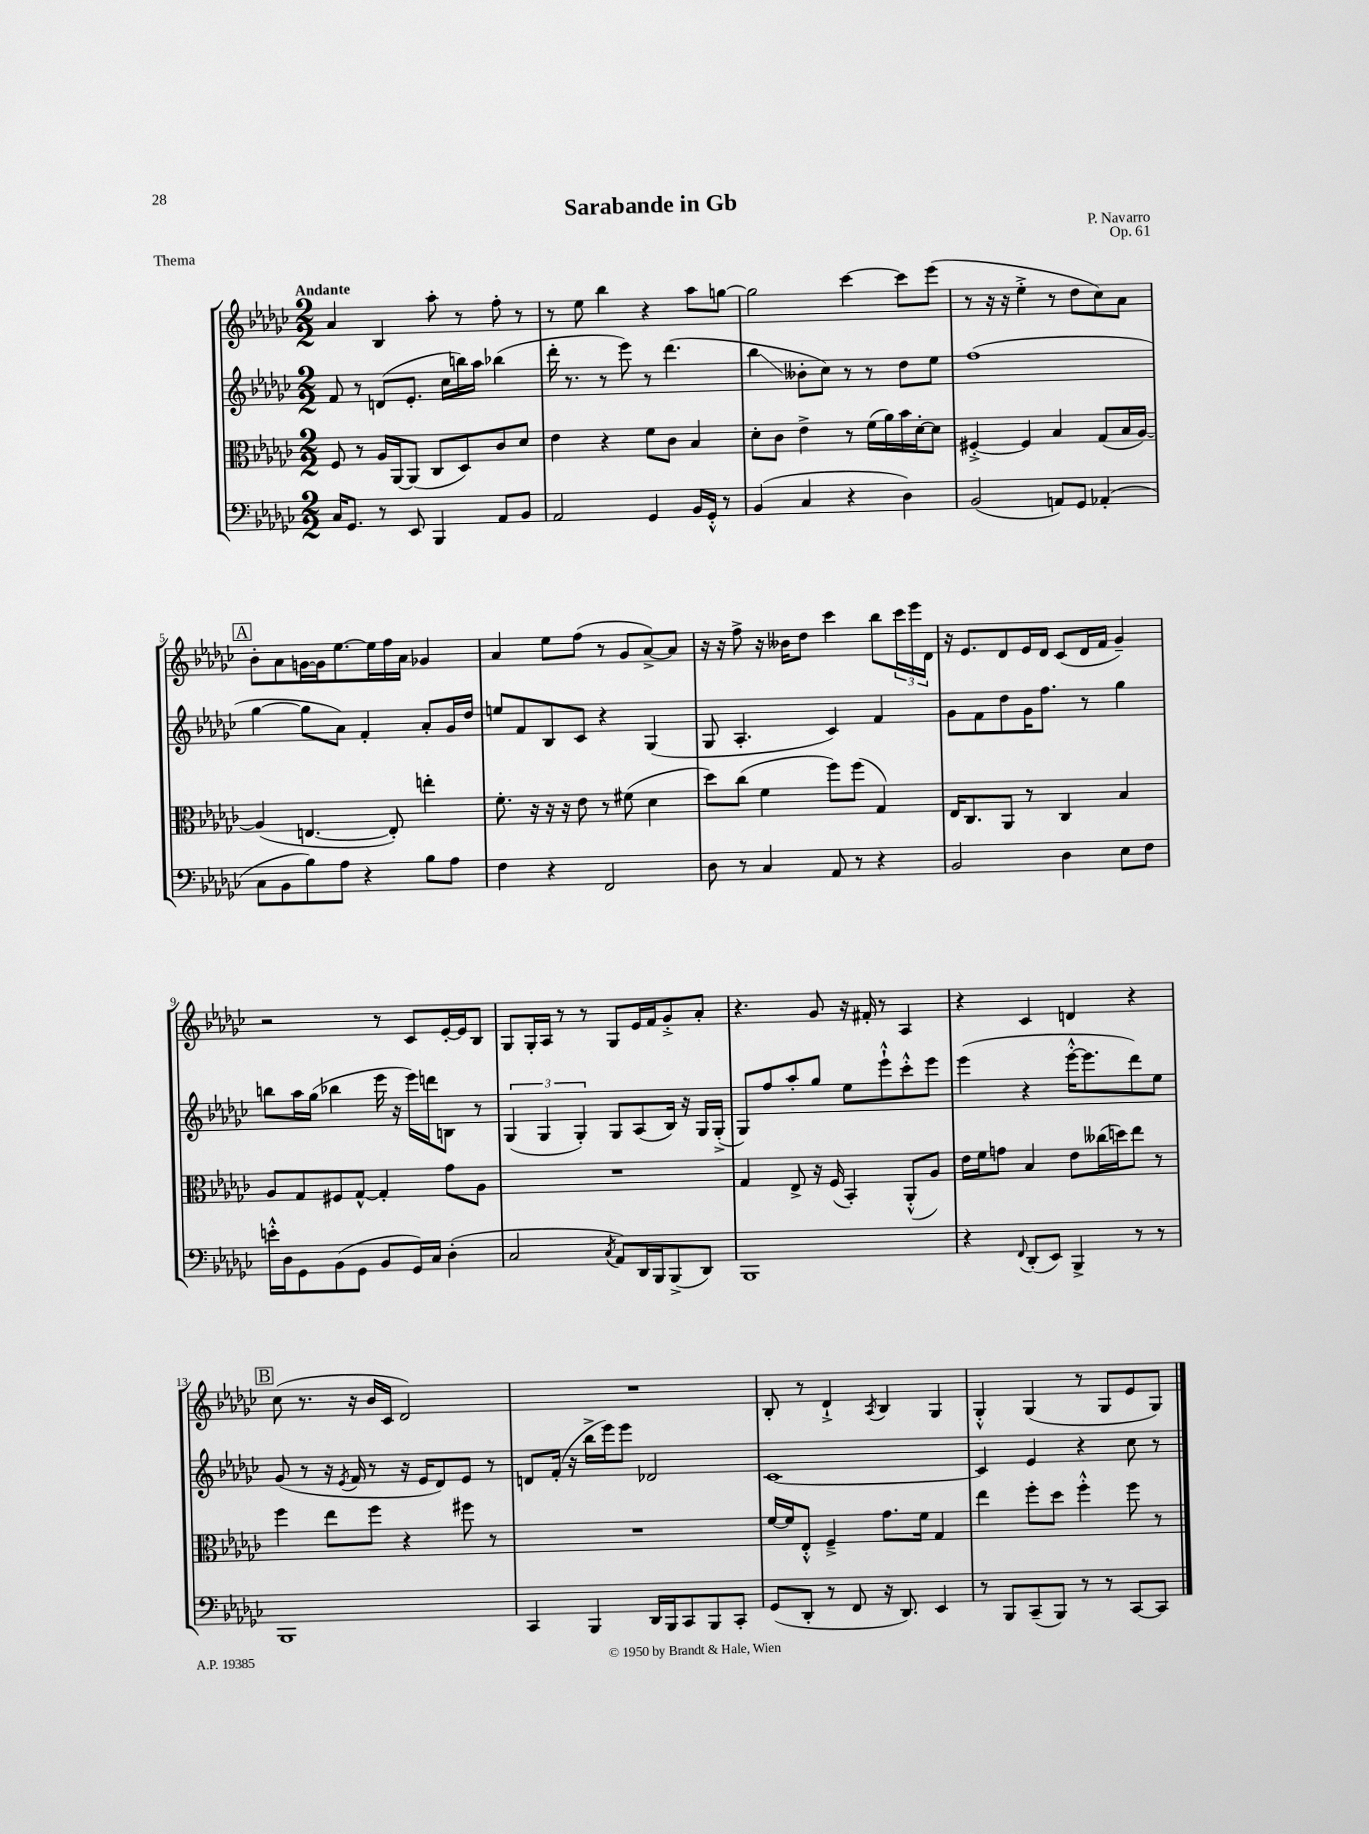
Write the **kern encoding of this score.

**kern	**kern	**kern	**kern
*staff4	*staff3	*staff2	*staff1
*clefF4	*clefC3	*clefG2	*clefG2
*k[b-e-a-d-g-c-]	*k[b-e-a-d-g-c-]	*k[b-e-a-d-g-c-]	*k[b-e-a-d-g-c-]
*M2/2	*M2/2	*M2/2	*M2/2
16C-	8F	8f	4a-
8.GG-	.	.	.
.	8r	8r	.
8r	16A-	(8d	4B-
.	[16AA-	.	.
8EE-	(8AA-]	8.e-'	.
4BBB-	8C-	.	8aa-'
.	.	16cc-	.
.	8D-)	16bb)	8r
.	.	16aa-	.
8AA-	8c-	(4bb-	8ff'
8BB-	8d-	.	8r
=	=	=	=
2AA-	4e-	16ddd-'	8r
.	.	8.r	.
.	.	.	8ee-
.	4r	8r	4bb-
.	.	8eee-)	.
4GG-	8f	8r	4r
.	8c-	(4.ddd-	.
16BB-	4B-	.	8aa-
16GG-'^^	.	.	.
8r	.	.	[8gg
=	=	=	=
(4BB-	8d-'	4bb-	2gg]
.	8c-	.	.
4C-	4e-^	8b--'	.
.	.	8cc-)	.
4r	8r	8r	[4ccc-
.	(16f	8r	.
.	16a-)	.	.
4D-)	16b-	8dd-	8ccc-]
.	[16d-'	.	.
.	8d-]	8ee-	(8eee-
=	=	=	=
(2BB-	[4F#'^	(1ff	8r
.	.	.	16r
.	.	.	16r
.	4F#]	.	4ee-'^
8AA)	4B-	.	8r
8GG-	.	.	8dd-
(4AA-'	(8G-	.	8cc-)
.	16B-	.	8a-
.	[16A-)	.	.
=	=	=	=
8C-	(4A-]	[4gg-	8b-'
8BB-	.	.	8a-
8B-)	[4.E	8gg-]	[16g
.	.	.	16g]
8A-	.	8a-)	[8.ee-
4r	.	4f'	.
.	.	.	16ee-]
.	8E'])	.	16ff
.	.	.	16a-
8B-	4ee'	8a-'	4g-
8A-	.	16g-	.
.	.	16dd-	.
=	=	=	=
4F	8.f'	8ee	4a-
.	.	8f	.
.	16r	.	.
4r	16r	8B-	8ee-
.	16r	.	.
.	8e-	8c-	(8ff
2FF	8r	4r	8r
.	(8f#	.	8g-
.	4d-	(4G-	[8a-^)
.	.	.	8a-]
=	=	=	=
8D-	8dd-)	8G-	16r
.	.	.	16r
8r	(8cc-	4.A-'	8ff^
4C-	4f	.	16r
.	.	.	16b--
.	.	.	8dd-
8AA-	8ff)	4c-)	4ccc-
8r	(8ff	.	.
4r	4G-)	4f	8bb-
.	.	.	24ccc-
.	.	.	24eee-
.	.	.	24d-
=	=	=	=
2BB-	16E-	8g-	16r
.	8.C-	.	8.e-
.	.	8f	.
.	8AA-	8dd-	8d-
.	8r	16g-	16e-
.	.	8.ff	16d-
4D-	4C-	.	(8c-
.	.	8r	16d-
.	.	.	16f
8E-	4B-	4gg-	4g-~)
8F	.	.	.
=	=	=	=
16e'^^	8A-	8bb	2r
16D-	.	.	.
8GG-	8G-	16aa-	.
.	.	(16gg-	.
(8BB-	8F#	4bb-	.
8GG-	[8G-^^	.	.
8BB-	4G-']	16eee-	8r
.	.	16r	.
16GG-)	.	16eee-)	8c-
16C-	.	16ddd	.
(4D-'	8g-	8B	[16e-'
.	.	.	16e-]
.	8A-	8r	8B-
=	=	=	=
2C-	1r	(6G-	8G-
.	.	.	16G-'
.	.	6G-	.
.	.	.	16A-
.	.	.	8r
.	.	6G-')	.
.	.	.	8r
8qC-	.	.	.
8AA-)	.	8G-	8G-
16DD-	.	(8A-	16e-
16BBB-	.	.	16f
(8BBB-^	.	16B-)	8g-'^
.	.	16r	.
8DD-)	.	16G-	8a-'
.	.	(16G-'^	.
=	=	=	=
1BBB-	4G-	8G-)	4.r
.	.	8ff	.
.	8E-^	8aa-'	.
.	16r	8gg-	8g-
.	(16F	.	.
.	4BB-')	8ee-	16r
.	.	.	16f#'
.	.	8eee-`^^	8r
.	(8AA-'^^	8ccc-'^^	4A-
.	8A-)	8eee-	.
=	=	=	=
4r	16e-	(4eee-	4r
.	16f	.	.
.	8g	.	.
8qqFF	.	.	.
(8DD-'	4B-	4r	4c-
8EE-)	.	.	.
4BBB-^	8e-	[16eee-'^^	4d
.	.	8.eee-]	.
.	(16cc--	.	.
.	16dd)	.	.
8r	8ee-	8ddd-)	4r
8r	8r	8ee-	.
=	=	=	=
1BBB-	4ff	(8g-	(8cc-
.	.	8r	8.r
.	8ee-	16r	.
.	.	8qe-	.
.	.	16f	16r
.	8ff	8r	16b-
.	.	.	16c-
.	4r	16r	2d-)
.	.	16e-	.
.	.	8d-)	.
.	8ff#	8e-	.
.	8r	8r	.
=	=	=	=
4CC-	1r	8d	1r
.	.	(16f'	.
.	.	16r	.
4BBB-	.	16bb-^	.
.	.	16eee-)	.
.	.	8eee-	.
16DD-	.	2d-	.
16BBB-	.	.	.
8CC-	.	.	.
8BBB-	.	.	.
8CC-'	.	.	.
=	=	=	=
(8GG-	[16f	[1c-	8B-'
.	16f]	.	.
8DD-'	8E-'^^	.	8r
8r	4F~^	.	4d-`^
8FF	.	.	.
.	.	.	8qA-
16r	8.g-	.	4B-
8.DD-)	.	.	.
.	16f	.	.
4EE-	4G-	.	4G-
=	=	=	=
8r	4ee-	4c-]	4G-'^^
8BBB-	.	.	.
(8CC-~	8ff'	4e-	(4G-
8BBB-)	8dd-	.	.
8r	4ff'^^	4r	8r
8r	.	.	8G-
[8CC-	8ff	8cc-	8e-
8CC-]	8r	8r	8G-)
==	==	==	==
*-	*-	*-	*-
